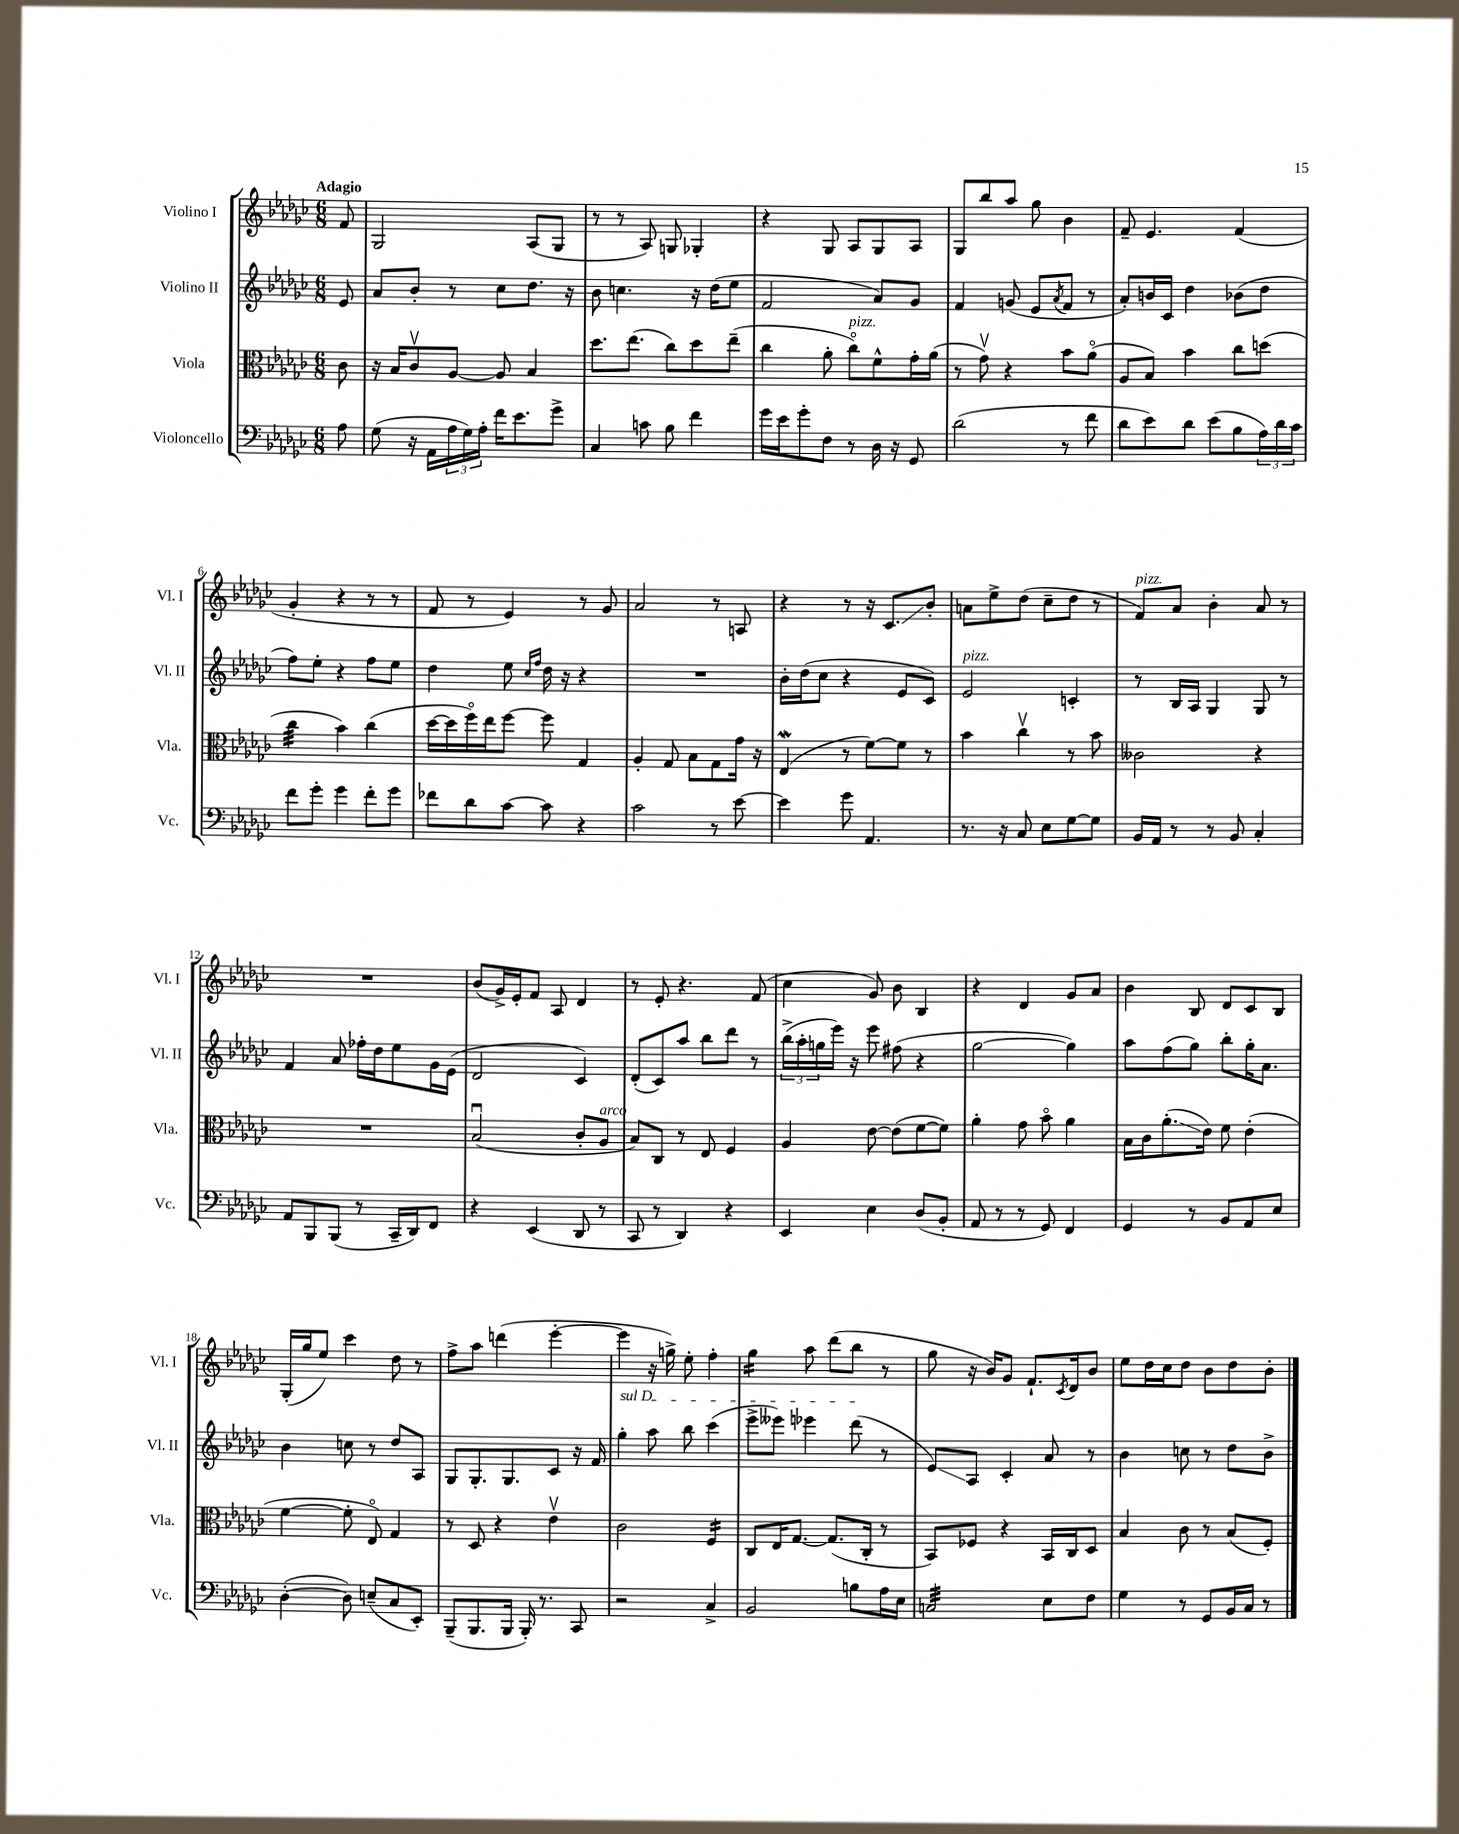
<<
\new StaffGroup <<
\new Staff = "s0" \with { instrumentName = "Violino I" shortInstrumentName = "Vl. I" } {
    \clef treble \key ges \major \numericTimeSignature \time 6/8 \partial 8 \tempo "Adagio"
    f'8 |
    ges2 aes8( ges8 |
    r8 r8 aes8) g8 ges4-. |
    r4 ges8 aes8 ges8 aes8 |
    ges8 bes''8 aes''8 ges''8 bes'4 |
    f'8-- ees'4. f'4( |
    ges'4-. r4 r8 r8 |
    f'8 r8 ees'4) r8 ges'8 |
    aes'2 r8 a8 |
    r4 r8 r16 ces'8.\glissando bes'8-. |
    a'8 ees''8-> des''8( ces''8-- des''8 r8 |
    f'8^\markup { \italic "pizz." }) aes'8 bes'4-. aes'8 r8 |
    R2. |
    bes'8( ges'16->) ees'16-. f'8 aes8 des'4 |
    r8 ees'8-. r4. f'8( |
    ces''4 ges'8) bes'8 bes4 |
    r4 des'4 ges'8 aes'8 |
    bes'4 bes8 des'8 ces'8 bes8 |
    ges16-.( ges''16 ees''8) ces'''4 des''8 r8 |
    f''8-> aes''8 d'''4( ees'''4~-. |
    ees'''4 r16 g''16->) ees''8-. f''4-. |
    ges''4:16 aes''8 des'''8( bes''8 r8 |
    ges''8 r16 bes'16) ges'8 f'8.-! \acciaccatura { ces'8 } des'16 bes'8 |
    ees''8 des''16 ces''16 des''8 bes'8 des''8 bes'8-. \bar "|." |
}
\new Staff = "s1" \with { instrumentName = "Violino II" shortInstrumentName = "Vl. II" } {
    \clef treble \key ges \major \numericTimeSignature \time 6/8 \partial 8
    ees'8 |
    aes'8 bes'8-. r8 ces''8 des''8. r16 |
    bes'8 c''4. r16 des''16( ees''8 |
    f'2 aes'8) ges'8 |
    f'4 g'8( ees'8 \acciaccatura { aes'8 } f'8 r8 |
    aes'8-.) b'16 ces'16 des''4 bes'8( des''8 |
    f''8) ees''8-. r4 f''8 ees''8 |
    des''4 ees''8 \grace { ces''16 f''16 } des''16 r16 r4 |
    R2. |
    bes'16-. des''16( ces''8 r4 ees'8 ces'8) |
    ees'2^\markup { \italic "pizz." } c'4-. |
    r8 bes16 aes16 ges4 ges8 r8 |
    f'4 aes'8 fes''16-. des''16 ees''8 ges'16 ees'16( |
    des'2 ces'4) |
    des'8-.( ces'8) aes''8 bes''8 des'''8 r8 |
    \tuplet 3/2 { bes''16->( aes''16-. g''16 } ees'''16) r16 ees'''8 fis''8( r4 |
    ges''2~ ges''4) |
    aes''8 f''8( ges''8) bes''8-. ges''16-. aes'8. |
    bes'4 c''8 r8 des''8 aes8 |
    ges8 ges8.-. ges8. ces'8 r16 f'16 |
    \once \override TextSpanner.bound-details.left.text = \markup { \italic "sul D" } ges''4-.\startTextSpan aes''8 bes''8 ces'''4( |
    ees'''8-> eeses'''8) ees'''4 des'''8\stopTextSpan( r8 |
    ees'8\glissando) aes8 ces'4-. aes'8 r8 |
    bes'4 c''8 r8 des''8 bes'8-> \bar "|." |
}
\new Staff = "s2" \with { instrumentName = "Viola" shortInstrumentName = "Vla." } {
    \clef alto \key ges \major \numericTimeSignature \time 6/8 \partial 8
    ces'8 |
    r16 bes16 ces'8\upbow aes8~ aes8 bes4 |
    des''8. ees''8.( ces''8) des''8 ees''8--( |
    ces''4 aes'8-. ces''8\flageolet^\markup { \italic "pizz." }) f'8-^ ges'16-. aes'16( |
    r8 ges'8\upbow) r4 bes'8 aes'8\flageolet( |
    aes8 bes8) bes'4 ces''8 d''8( |
    ces''4:32 bes'4) ces''4( |
    des''16~ des''16 f''16\flageolet) ees''16 f''8~ f''8 ges4 |
    aes4-. ges8 bes8 ges8 ges'16 r16 |
    ees4\mordent( r8 f'8~) f'8 r8 |
    bes'4 ces''4\upbow r8 bes'8 |
    ceses'2 r4 |
    R2. |
    bes2\downbow( ces'8-. aes8^\markup { \italic "arco" } |
    bes8) ces8 r8 ees8 f4 |
    aes4 ees'8~ ees'8( f'8~ f'8) |
    aes'4-. ges'8 bes'8\flageolet aes'4 |
    bes16 ces'16 aes'8.-.\glissando( ees'16) f'8 ees'4-.( |
    f'4~ f'8-. ees8\flageolet) ges4 |
    r8 des8 r4 ees'4\upbow |
    ces'2 f4:16 |
    ces8 ees16 ges8.~ ges8.( ces16-. r8 |
    bes,8) fes8 r4 bes,16 ces16 des8 |
    bes4 ces'8 r8 bes8( f8-.) \bar "|." |
}
\new Staff = "s3" \with { instrumentName = "Violoncello" shortInstrumentName = "Vc." } {
    \clef bass \key ges \major \numericTimeSignature \time 6/8 \partial 8
    aes8 |
    ges8( r16 aes,16 \tuplet 3/2 { aes16 ges16) aes16-. } f'16 ees'8. ges'8-> |
    ces4 c'8 bes8 f'4 |
    ges'16 ees'16 ges'8-. f8 r8 des16 r16 ges,8 |
    des'2( r8 f'8 |
    des'8 ees'8) des'8 ees'8( bes8 \tuplet 3/2 { aes16) des'16 ces'16 } |
    f'8 ges'8-. ges'4 f'8-. ges'8 |
    fes'8 des'8 ces'8~ ces'8 r4 |
    ces'2 r8 ees'8~ |
    ees'4 ges'8 aes,4. |
    r8. r16 ces8 ees8 ges8~ ges8 |
    bes,16 aes,16 r8 r8 bes,8 ces4-. |
    aes,8 bes,,8 bes,,8( r8 ces,16-- des,16) f,8 |
    r4 ees,4( des,8 r8 |
    ces,8 r8 des,4) r4 |
    ees,4 ees4 des8( bes,8-. |
    aes,8 r8 r8 ges,8) f,4 |
    ges,4 r8 bes,8 aes,8 ees8 |
    des4~-.( des8) e8--( ces8 ees,8-.) |
    bes,,8--( bes,,8. bes,,16 bes,,16-.) r8. ces,8 |
    r2 ces4-> |
    bes,2 b8 aes16 ees16 |
    c2:32 ees8 f8 |
    ges4 r8 ges,8 bes,16 ces16 r8 \bar "|." |
}
>>
>>
